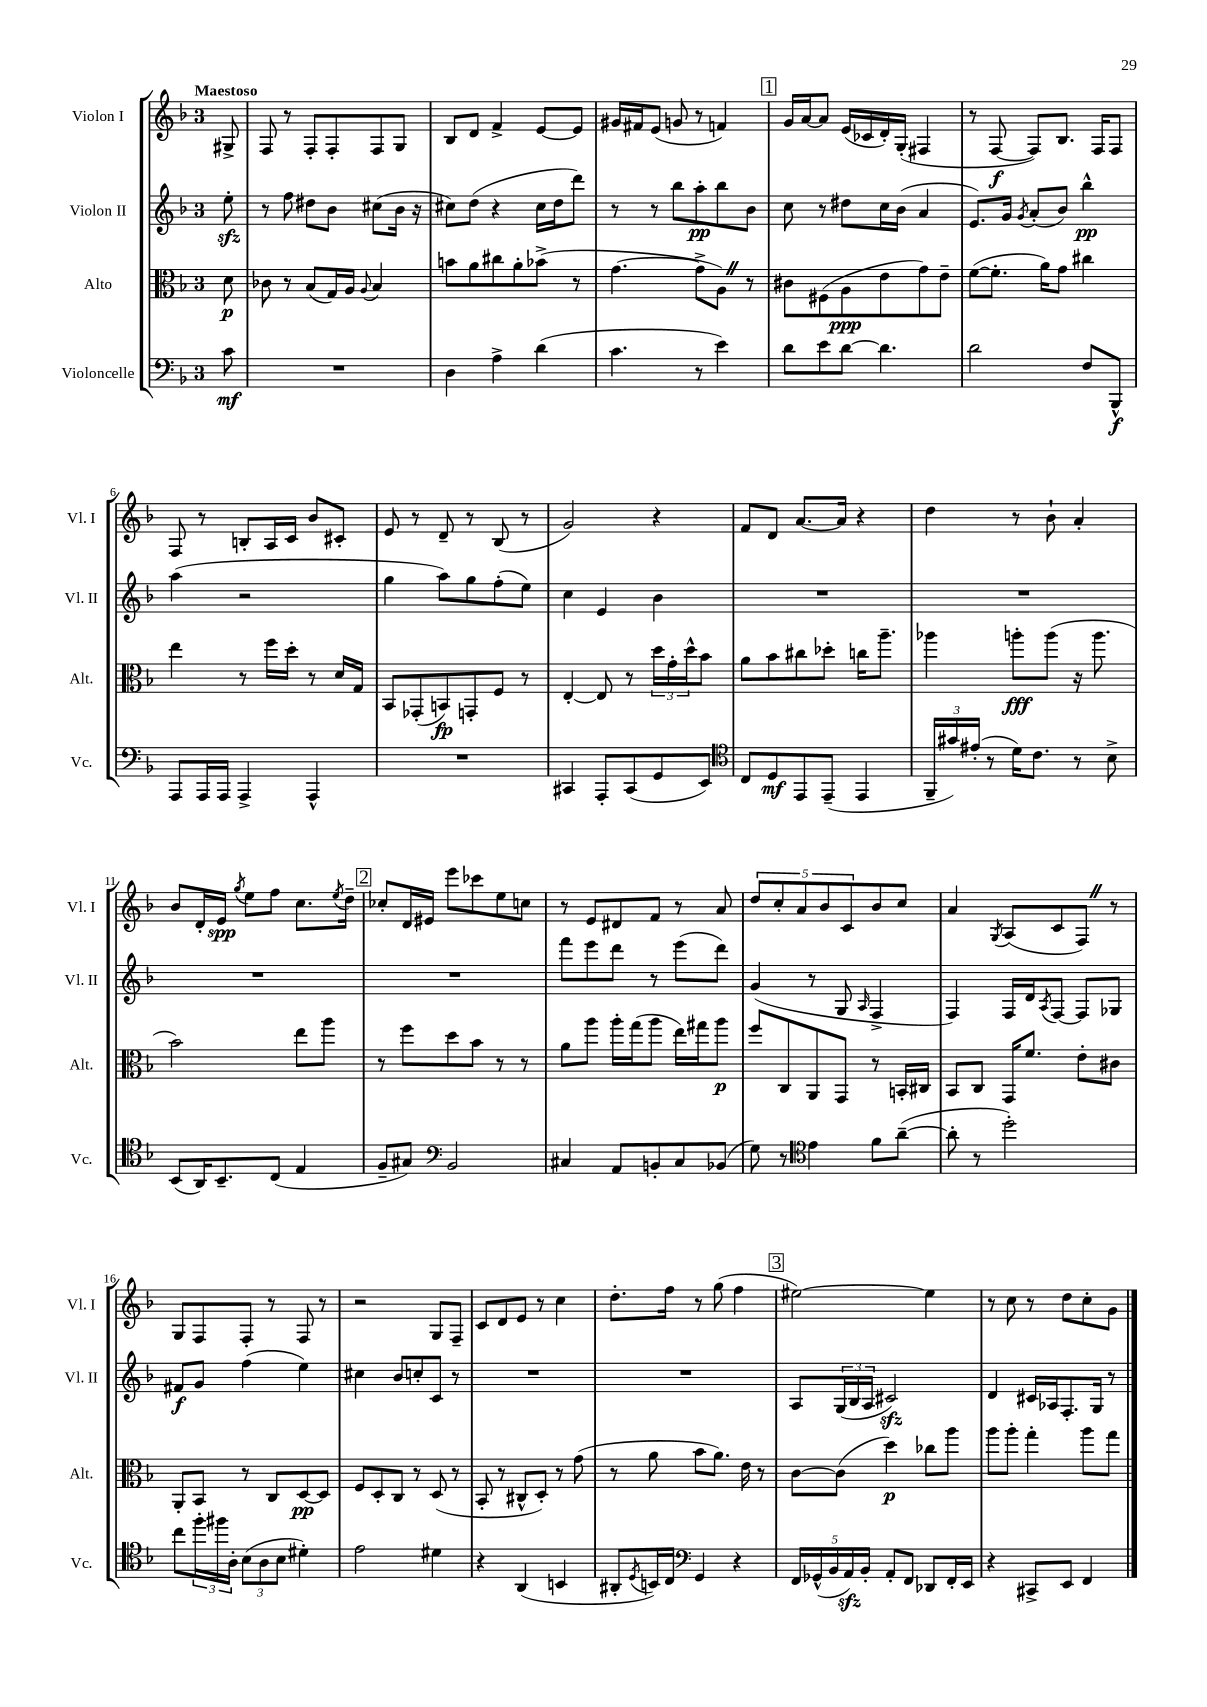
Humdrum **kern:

**kern	**kern	**kern	**kern
*staff4	*staff3	*staff2	*staff1
*clefF4	*clefC3	*clefG2	*clefG2
*k[b-]	*k[b-]	*k[b-]	*k[b-]
*M3/4	*M3/4	*M3/4	*M3/4
8c\	8d\	8ee'\	8G#^/
=	=	=	=
2.r	8c-\	8r	8F/
.	8r	8ff\	8r
.	(8B-/L	8dd#\L	8F'/L
.	16G/L)	8b-\J	8F'/
.	16A/JJ	.	.
.	8qqA/	.	.
.	4B-/	(8cc#\L	8F/
.	.	16b-\Jk	8G/J
.	.	16r	.
=	=	=	=
4D\	8b\L	8cc#\L)	8B-/L
.	8a\	(8dd\J	8d/J
4A^\	8cc#\	4r	4f^/
.	8a'\	.	.
(4d\	(8b-^\J	16cc#\LL	[8e/L
.	.	16dd\J	.
.	8r	8ddd\J)	8e/]J
=	=	=	=
4.c\	[4.g\	8r	16g#/LL
.	.	.	16f#/J
.	.	8r	(8e/J
.	.	8bb-\L	8g/
8r	8g^\]L	8aa'\	8r
4e\)	8A\J)	8bb-\	4f/)
.	8r	8b-\J	.
=	=	=	=
8d\L	8c#\L	8cc\	16g/LL
.	.	.	[16a/J
8e\	(8F#\	8r	8a/]J
[8d\J	8A\	8dd#\L	(16e/LL
.	.	.	16c-/
4.d\]	8e\	16cc\L	16d'/)
.	.	(16b-\JJ	(16G'/JJ
.	8g\)	4a/	4F#/
.	8e~\J	.	.
=	=	=	=
2d\	([8f\L	8.e/L)	8r
.	8.f'\]J	.	[8F/
.	.	16g/Jk	.
.	.	8qg/	.
.	.	(8a'/L	8F/]L)
.	16a\LK)	.	.
.	8g\J	8b-/J)	8.B-/J
8F/L	4cc#\	4bb-^^\	.
.	.	.	16F/LK
8BBB-^^/J	.	.	8F/J
=	=	=	=
8AAA/L	4ee\	(4aa\	8F/
16AAA/L	.	.	8r
16AAA/JJ	.	.	.
4AAA^/	8r	2r	8B'/L
.	16ff\LL	.	16A/L
.	16dd'\JJ	.	16c/JJ
4AAA^^/	8r	.	8b-/L
.	16d/LL	.	8c#'/J
.	16G/JJ	.	.
=	=	=	=
2.r	8BB-/L	4gg\	8e/
.	(8GG-'/	.	8r
.	8BB/)	8aa\L)	8d~/
.	8GG'/	8gg\	8r
.	8F/J	(8ff'\	(8B-/
.	8r	8ee\J)	8r
=	=	=	=
4CC#/	[4E'/	4cc\	2g/)
8AAA'/L	8E/]	4e/	.
(8CC#/	8r	.	.
8GG/	24dd\LL	4b-\	4r
.	24g'\	.	.
.	24dd^^\J	.	.
8EE/J)	8b-\J	.	.
=	=	=	=
*clefC4	*	*	*
8C/L	8a\L	2.r	8f/L
8D/	8b-\	.	8d/J
8EE/	8cc#\	.	[8.a/L
(8EE~/J	8dd-'\J	.	.
.	.	.	16a/]Jk
4EE/	16cc\LK	.	4r
.	8.aa~\J	.	.
=	=	=	=
24FF~/LL	4aa-\	2.r	4dd\
24g#/)	.	.	.
(24e#'/JJ	.	.	.
8r	.	.	.
16d\LK)	8aa'\L	.	8r
8.c\J	.	.	.
.	(8aa\J	.	8b-`\
8r	16r	.	4a'/
.	8.aa\	.	.
8B-^\	.	.	.
=	=	=	=
(8BB-/L	2b-\)	2.r	8b-/L
16AA/K)	.	.	16d'/L
8.BB-~/	.	.	16e/JJ
.	.	.	8qgg/
.	.	.	8ee\L
(8C/J	.	.	8ff\J
4E/	8ee\L	.	8.cc\L
.	8aa\J	.	.
.	.	.	8qee/
.	.	.	16dd~\Jk
=	=	=	=
8F~/L	8r	2.r	8cc-'/L
8G#/J)	8ff\L	.	16d/L
.	.	.	16e#/JJ
*clefF4	*	*	*
2BB-/	8dd\	.	8eee\L
.	8b-\J	.	8ccc-\
.	8r	.	8ee\
.	8r	.	8cc\J
=	=	=	=
4C#/	8a\L	8fff\L	8r
.	8aa\J	8eee\	8e/L
8AA/L	16aa'\LL	8ddd\J	8d#/
.	(16gg\J	.	.
8BB'/	8aa\J	8r	8f/J
8C#/	16ee\LL)	(8eee\L	8r
.	16gg#\J	.	.
(8BB-/J	8aa\J	8ddd\J)	8a/
=	=	=	=
8G\)	8ff/L	(4g/	10dd/L
.	.	.	10cc'/
8r	8C/	.	.
.	.	.	10a/
*clefC4	*	*	*
4e\	8AA/	8r	.
.	.	.	10b-/
.	8GG/J	8G/	.
.	.	.	10c/
.	.	16qqA/	.
8f\L	8r	4F^/	8b-/
([8a~\J	16BB'/LL	.	8cc/J
.	16C#/JJ	.	.
=	=	=	=
8a'\]	8BB-/L	4F/)	4a/
8r	8C/J	.	.
.	.	.	8qG/
2dd'\)	16GG/LK	16F/LL	(8A/L
.	8.f/J	16d/J	.
.	.	8qA/	.
.	.	[8F/J	8c/
.	8e'\L	8F/]L	8F/J)
.	8c#\J	8G-/J	8r
=	=	=	=
8cc\L	8AA'/L	8f#/L	8G/L
24ff'\L	8BB-/J	8g/J	8F/
24ff#\	.	.	.
24A'\JJ	.	.	.
(12B-\L	8r	(4ff\	8F'/J
12A\	.	.	.
.	8C/L	.	8r
12B-\J	.	.	.
4d#'\)	[8D/	4ee\)	8F/
.	8D/]J	.	8r
=	=	=	=
2e\	8F/L	4cc#\	2r
.	8D'/	.	.
.	8C/J	8b-/L	.
.	8r	8cc'/	.
4d#\	(8D/	8c/J	8G/L
.	8r	8r	8F~/J
=	=	=	=
4r	8BB-'/	2.r	8c/L
.	8r	.	8d/
(4AA/	8C#^^/L	.	8e/J
.	8D'/J)	.	8r
4BB/	8r	.	4cc\
.	(8g\	.	.
=	=	=	=
8AA#'/L	8r	2.r	8.dd'\L
8qD/	.	.	.
16BB/L)	8a\	.	.
16C/JJ	.	.	16ff\Jk
*clefF4	*	*	*
4GG/	8b-\L	.	8r
.	8.a\J)	.	(8gg\
4r	.	.	4ff\
.	16e\	.	.
.	8r	.	.
=	=	=	=
20FF/LL	[8c\L	8A/L	[2ee#\)
(20GG-^^/	.	.	.
20BB-/	.	.	.
.	(8c\]J	(24G/L	.
20AA/)	.	.	.
.	.	24B-/	.
20BB-'/JJ	.	.	.
.	.	24A/JJ	.
8AA'/L	4dd\)	2c#/)	.
8FF/J	.	.	.
8DD-/L	8cc-\L	.	4ee#\]
16FF'/L	8aa\J	.	.
16EE/JJ	.	.	.
=	=	=	=
4r	8aa\L	4d/	8r
.	8aa'\J	.	8cc\
8CC#^/L	4gg'\	16c#/LL	8r
.	.	16A-/J	.
8EE/J	.	8.F'/	8dd\L
4FF/	8aa\L	.	8cc'\
.	.	16G/Jk	.
.	8gg\J	8r	8g\J
==	==	==	==
*-	*-	*-	*-
